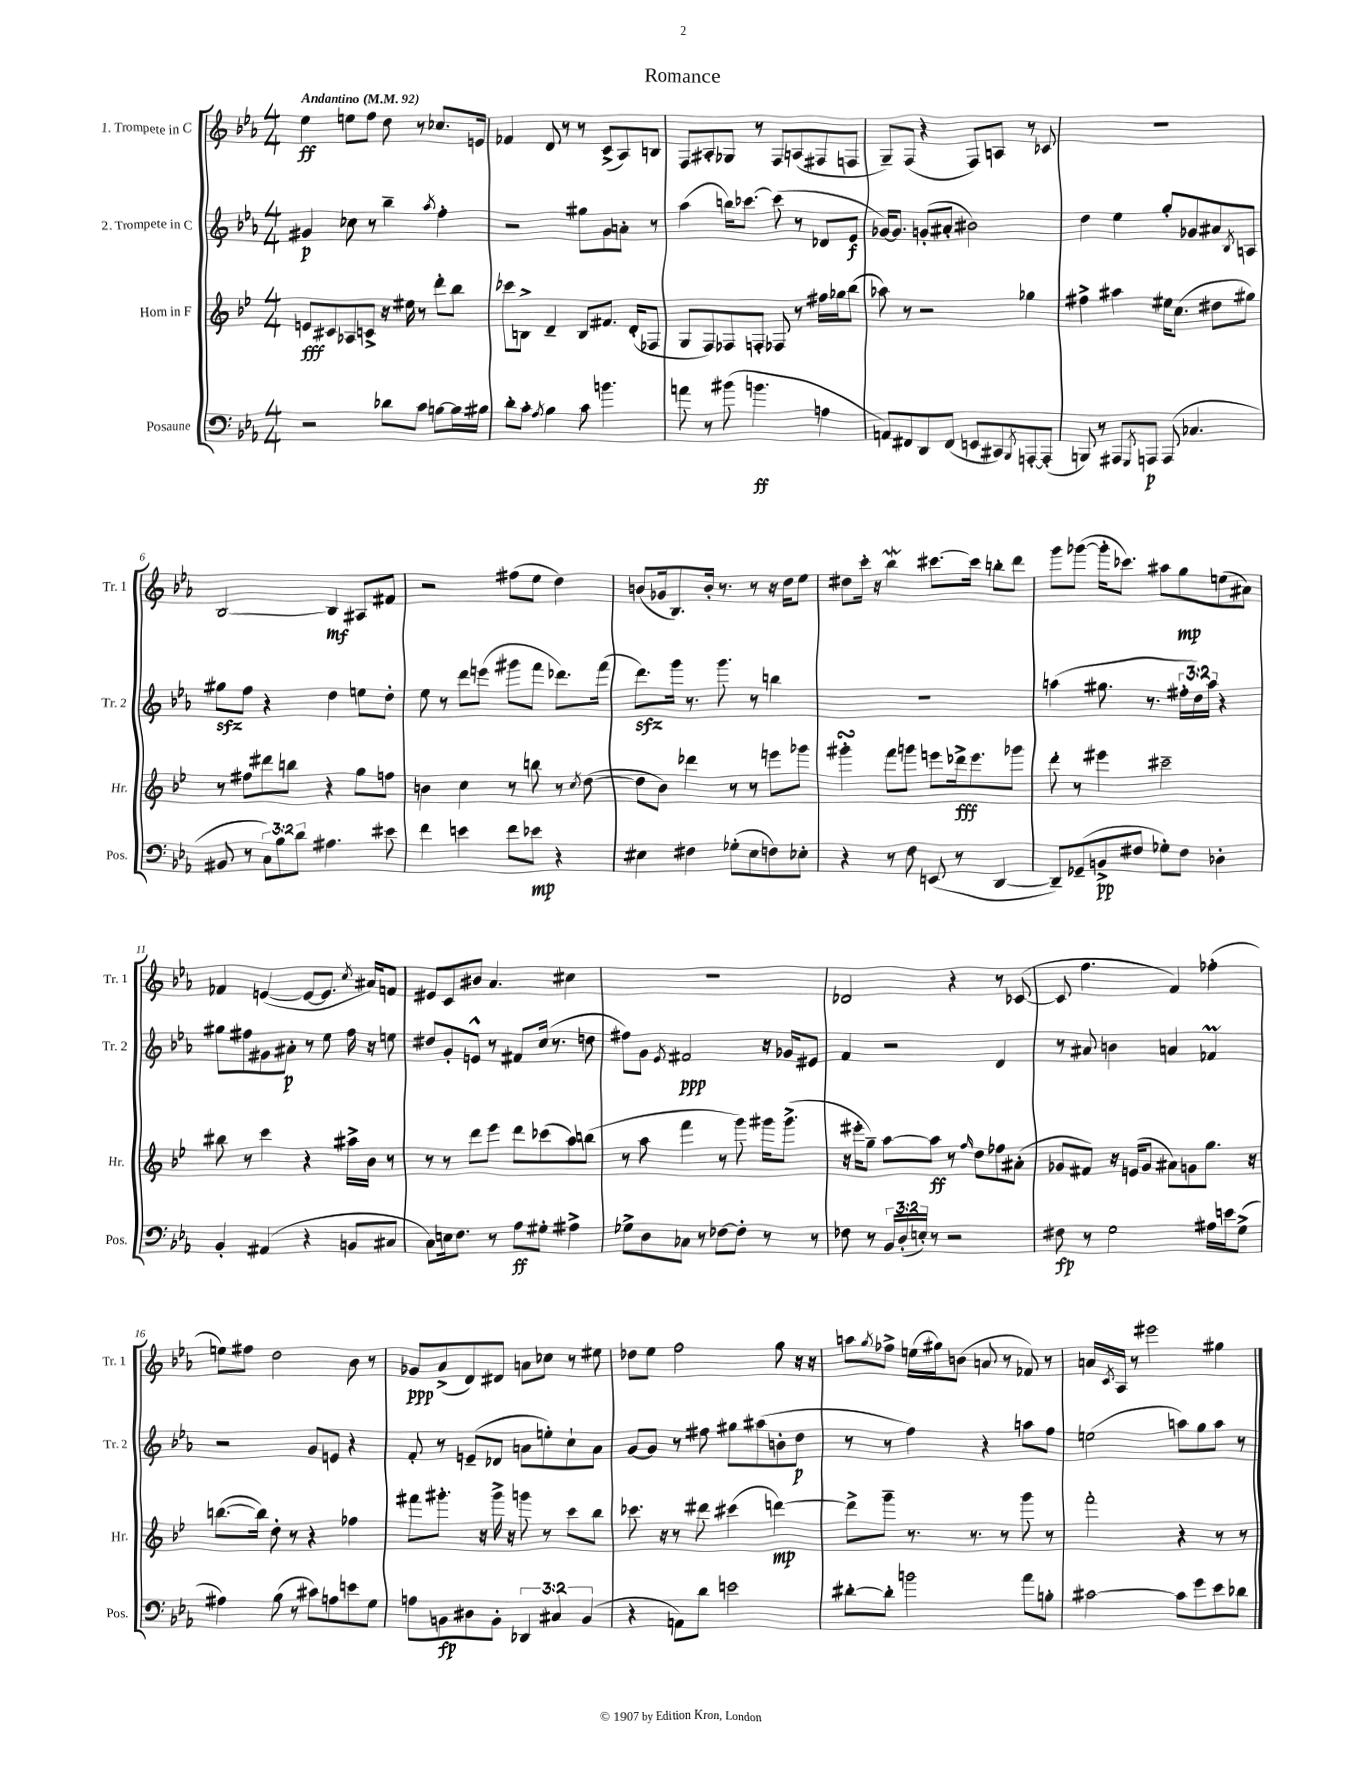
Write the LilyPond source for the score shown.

\header { title = "Romance" }
<<
\new StaffGroup <<
\new Staff = "s0" \with { instrumentName = "1. Trompete in C" shortInstrumentName = "Tr. 1" } {
    \clef treble \key ees \major \numericTimeSignature \time 4/4 \tempo "Andantino" 4 = 92
    ees''4\ff e''8 f''8 d''8 r8 ces''8. e'16 |
    fes'4 d'8 r8 r8 c'8->( aes8) b8 |
    f8 ais8-. ges8 r8 f8 a8( fis8 f8 |
    g8--) f8( r4 f8) a8 r8 ces'8 |
    R1 |
    bes2~ bes4\mf ais8 fis'8 |
    r2 fis''8( ees''8 d''4) |
    b'8( ges'16 bes8.) b'16-. r8. r8 r16 d''16 ees''8 |
    dis''8 c'''16-. r16 bes''4\mordent cis'''8.~ cis'''16 b''8-. d'''8 |
    g'''8 ges'''8~( ges'''16-. ces'''8.) ais''8 g''8\mp e''8( ais'8) |
    fes'4 e'4~( e'8~ e'8. \acciaccatura { c''8 } ais'16) f'8 |
    eis'8 c'8 bis'8 aes'4. cis''4 |
    R1 |
    des'2 r4 r8 ces'8~( |
    ces'8 f''4. f'4) fes''4-.( |
    e''8) fis''8 d''2 bes'8 r8 |
    ges'8\ppp aes'8->( d'8) dis'8 a'8 ces''8 r8 eis''8 |
    des''8 ees''8 f''2 g''8 r16 r16 |
    a''8 \acciaccatura { g''8 } fes''8-> e''16( gis''16) b'8( a'8 r8 fes'8) r8 |
    a'16 \acciaccatura { c'8 } aes16 r8 eis'''2 gis''4 \bar "|." |
}
\new Staff = "s1" \with { instrumentName = "2. Trompete in C" shortInstrumentName = "Tr. 2" } {
    \clef treble \key ees \major \numericTimeSignature \time 4/4 \override Staff.TupletNumber.text = #tuplet-number::calc-fraction-text
    gis'4\p ces''8 r8 bes''4-- \acciaccatura { aes''8 } f''4-. |
    r2 gis''8 g'8 a'8-. r8 |
    aes''4( b''16) ces'''8.~ ces'''8( r8 des'8 ees'8\f |
    ges'16~) ges'8. g'8-.( ais'8-. bis'2) |
    d''4 ees''4 g''8-. ges'8 ais'8 \acciaccatura { bes8 } a8 |
    gis''8\sfz f''8 r4 d''4 e''8 d''8-. |
    ees''8 r8 d'''8 e'''8( gis'''8 f'''8 des'''8.) f'''16( |
    d'''8.\sfz) g'''16 r8. g'''8. r8 b''4 |
    R1 |
    a''4( gis''8. r8. \tuplet 3/2 { fis''16-. d''16) a''16 } r4 |
    gis''8 fis''8 gis'8 ais'8-.\p r8 ees''8 fis''16 r16 e''8 |
    dis''8 g'8-. e'8-^ r8 fis'8 c''16( r8. d''8 |
    fis''8) g'8 \acciaccatura { ees'8 } fis'2\ppp r16 ges'16 eis'8 |
    f'4 r2 d'4 |
    r8 ais'8 b'4 a'4 fes'4\prall |
    r2 g'8 e'8 r4 |
    f'8-. r8 e'8--( des'8 a'8 e''8-.) c''8-! a'8 |
    g'8~ g'8 r8 fis''8 gis''8 ais''8( b'8-. d''8\p |
    r8 r8 f''4) r4 a''8 f''8 |
    e''2( a''8) g''8 a''8 r8 \bar "|." |
}
\new Staff = "s2" \with { instrumentName = "Horn in F" shortInstrumentName = "Hr." } {
    \clef treble \key bes \major \numericTimeSignature \time 4/4
    e'8\fff cis'8 aes8 c'8-> r16 eis''16 r8 d'''8-. bes''8 |
    ces'''8 b8-> d'4-- b8 fis'8. d'16-.( fes8 |
    g8 f8) fes8 f8-. fes8 r8 fis''16 ges''16 bes''8( |
    aes''8) r8 r2 ges''4 |
    fis''4-> ais''4 eis''16 c''8.( dis''8 gis''8) |
    r8 fis''8 dis'''8 b''8 r4 g''8 f''8 |
    b'4 c''4 r8 b''8 r8 \acciaccatura { c''8 } d''8~( |
    d''8 bes'8) des'''4 r8 r8 e'''8 ges'''8 |
    gis'''4-.\turn f'''8 g'''8 e'''8 des'''16->\fff e'''8. ges'''8 |
    d'''8-. r8 eis'''4 cis'''2-- |
    bis''8 r8 c'''4 r4 ais''16-> bes'16 r8 |
    r8 r8 d'''8 ees'''8 d'''8 ces'''8( a''8) b''8( |
    r8 a''8 f'''4 r8 g'''8) gis'''16 gis'''8.->( |
    r16 eis'''16-. g''8--) a''8~ a''8\ff r8 \grace { f''16 } d''8 fes''8 ais'8-.( |
    ges'8 fis'8) r16 e'16( ges'8 ais'8) g'8 g''8. r16 |
    b''8.~( b''16) d''8-. r8 r4 fes''4 |
    fis'''8 gis'''8.-. r16 gis'''16-> r16 g'''8 r8 c'''8 bes''8 |
    ces'''8. r16 r8 dis'''8 cis'''4( d'''4~\mp) |
    d'''8-> g'''8-- r8. r8. r8 g'''8 r8 |
    f'''2-. r4 r8 r8 \bar "|." |
}
\new Staff = "s3" \with { instrumentName = "Posaune" shortInstrumentName = "Pos." } {
    \clef bass \key ees \major \numericTimeSignature \time 4/4 \override Staff.TupletNumber.text = #tuplet-number::calc-fraction-text
    r2 des'8 c'8 b8~ b16 bis16 |
    d'8-. c'8-. \acciaccatura { aes8 } bes4 c'8 b'4. |
    a'8 r8 bis'8( b'4.\ff a4 |
    a,8) fis,8 d,8 fis,8( e,8 cis,8) \acciaccatura { bes,,8 } a,,8~-. a,,8-.( |
    b,,8) r8 ais,,8 \acciaccatura { g,,8 } a,,8\p a,,8( ces4. |
    bis,8 r8 \tuplet 3/2 { c8) bes8 d'8 } ais4. eis'8 |
    f'4 e'4 f'8 ees'8\mp r4 |
    eis4 fis4 ges8-.( eis8 f8) ees8-. |
    r4 r8 f8 e,8( r8 d,4~ |
    d,8--) ges,8--( b,8->\pp fis8 ges8-.) fis8 des4-. |
    bes,4-. ais,4( r4 b,8 cis8 |
    c8) e16 f8. r8 aes8\ff gis8-. ais4-> |
    ges8-> d8 ces8 r8 fes8~ fes8-. r8 r8 |
    fes8 r8 \tuplet 3/2 { bes,16 d16-.( e16-.) } r8 r2 |
    fis8\fp r8 g2 ais16 e'16 g8->( |
    ais4) bes8( r8 cis'8) a8 e'8 g8 |
    a8 b,8\fp dis8 b,8-. \tuplet 3/2 { des,4 cis4 b,4( } |
    r4 a,8) d'8 e'2 |
    dis'8~-. dis'8-. b'2 aes'8 b8-. |
    cis'2~ cis'8 g'8 ees'8 des'8 \bar "|." |
}
>>
>>
